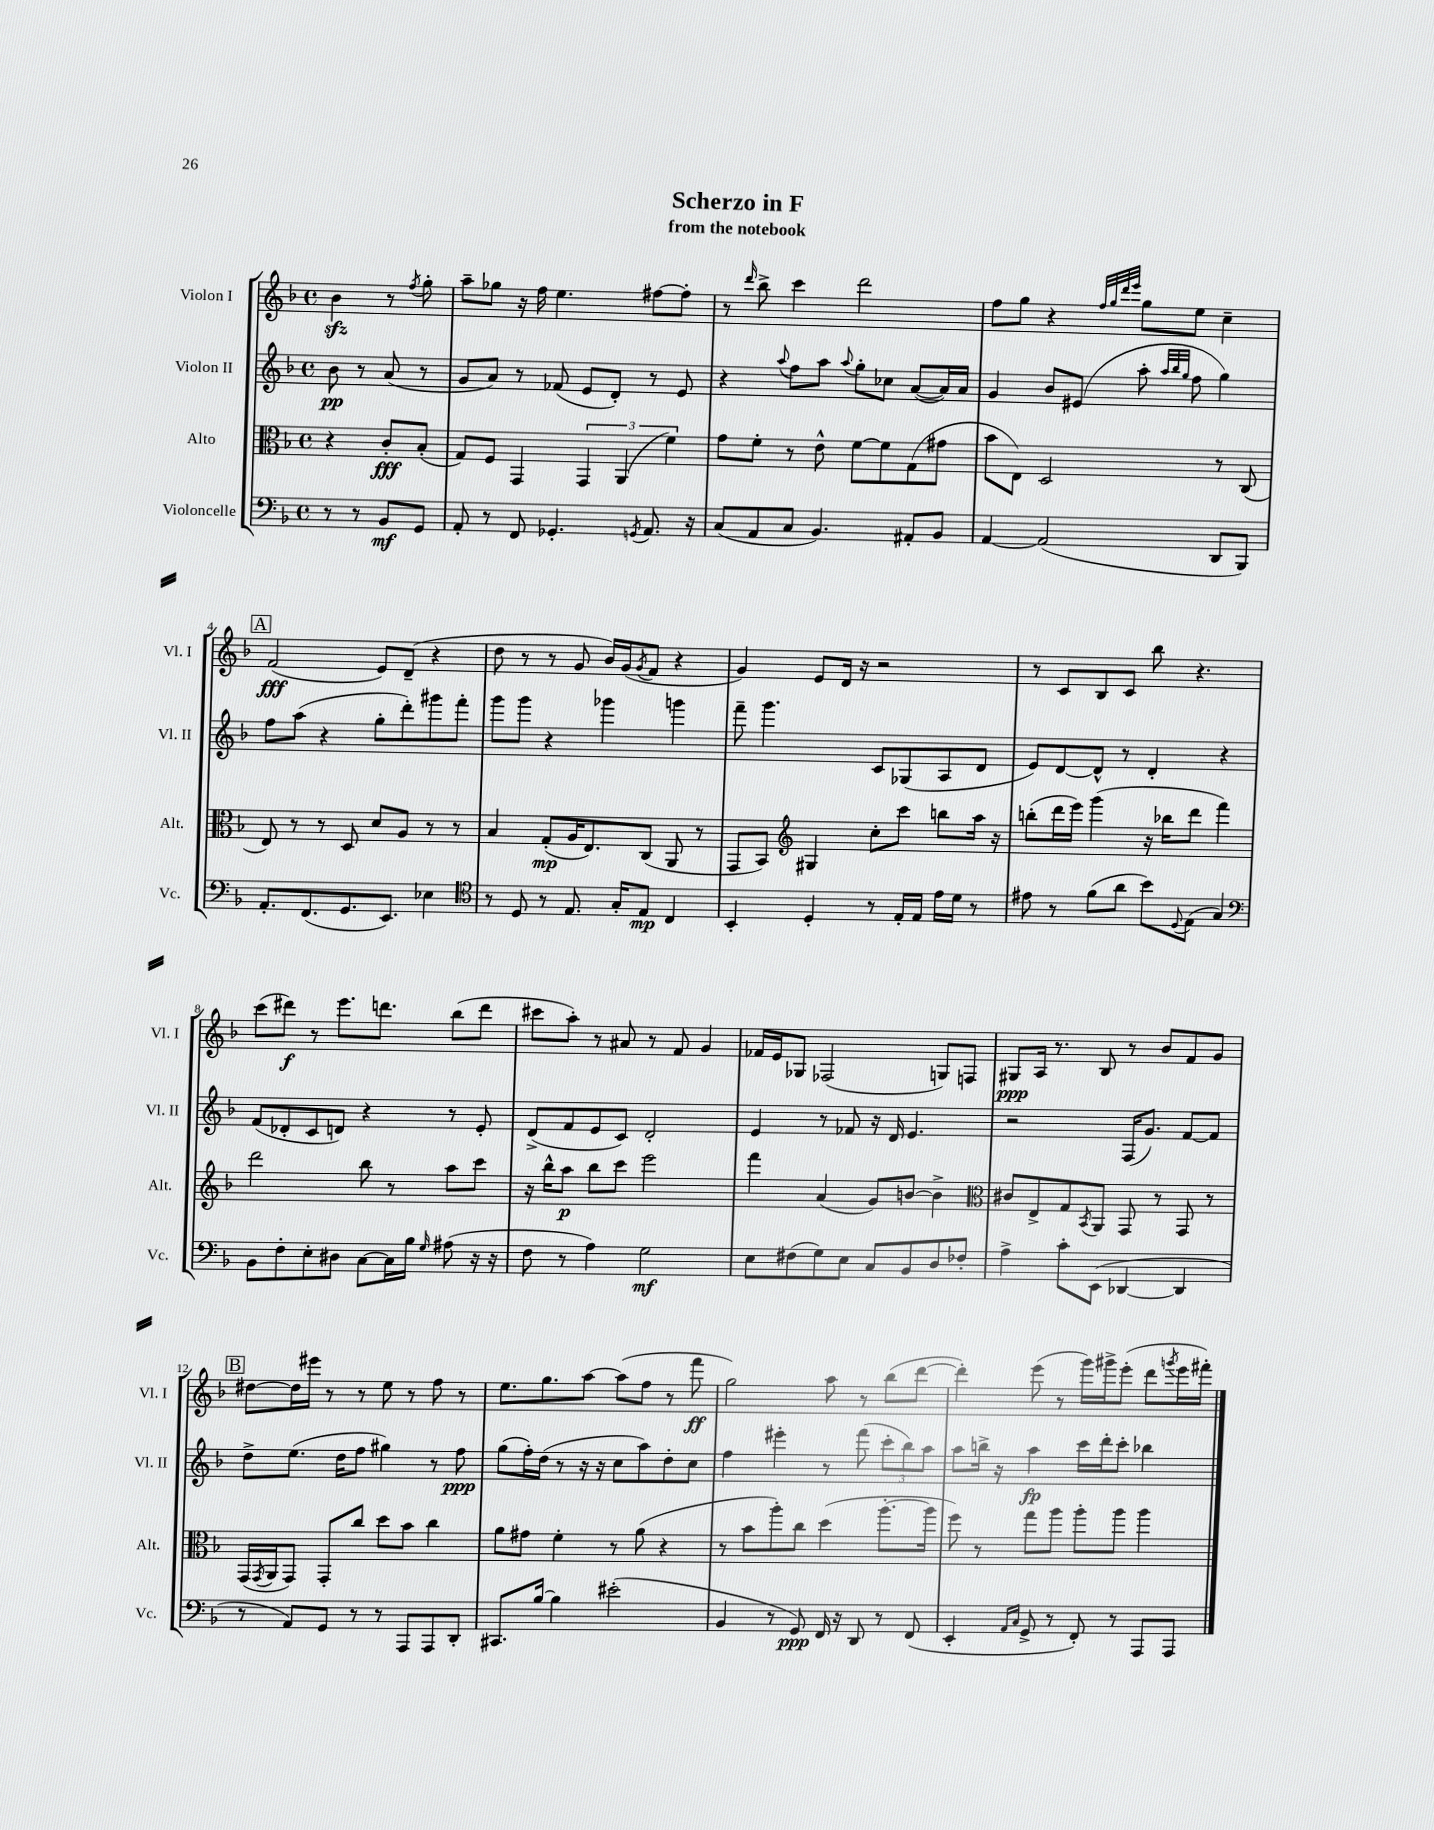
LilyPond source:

\header { title = "Scherzo in F" subtitle = "from the notebook" }
<<
\new StaffGroup <<
\new Staff = "s0" \with { instrumentName = "Violon I" shortInstrumentName = "Vl. I" } {
    \clef treble \key f \major \defaultTimeSignature \time 4/4 \partial 2
    bes'4\sfz r8 \acciaccatura { f''8 } g''8-. |
    a''8-- ges''8 r16 f''16 e''4. fis''8~ fis''8-. |
    r8 \grace { d'''16 } bes''8-> c'''4 d'''2 |
    f''8 g''8 r4 \grace { f''32 g''32 d'''32 e'''32 } g''8 e''8 c''4-- |
    \mark \markup { \box "A" } f'2\fff( e'8) d'8--( r4 |
    d''8 r8 r8 g'8 bes'16) g'16( \acciaccatura { g'8 } f'8 r4 |
    g'4) e'8 d'16 r16 r2 |
    r8 c'8 bes8 c'8 bes''8 r4. |
    c'''8( dis'''8\f) r8 e'''8. d'''8. bes''8( d'''8 |
    cis'''8 a''8-.) r8 ais'8 r8 f'8 g'4 |
    fes'16 e'16 ges8 fes2( g8) f8 |
    gis8\ppp a16 r8. bes8 r8 bes'8 f'8 g'8 |
    \mark \markup { \box "B" } dis''8~ dis''16 eis'''16 r8 r8 e''8 r8 f''8 r8 |
    e''8. g''8. a''8~ a''8( f''8 r8 f'''8\ff |
    g''2) a''8 r8 bes''8( d'''8~ |
    d'''4-.) e'''8( r8 g'''16) gis'''16-> e'''8-.( d'''8 \acciaccatura { g'''8 } e'''16 fis'''16-.) \bar "|." |
}
\new Staff = "s1" \with { instrumentName = "Violon II" shortInstrumentName = "Vl. II" } {
    \clef treble \key f \major \defaultTimeSignature \time 4/4 \partial 2
    bes'8\pp r8 a'8( r8 |
    g'8 a'8) r8 fes'8( e'8 d'8-.) r8 e'8 |
    r4 \appoggiatura { a''8 } f''8 a''8 \appoggiatura { a''8 } g''8-. ces''8 a'8~( a'16) a'16 |
    g'4 bes'8 eis'8( a''8-. \grace { a''32 bes''32 g''32 } f''8 g''4) |
    \mark \markup { \box "A" } f''8 a''8( r4 g''8-. d'''8-.) gis'''8 f'''8-. |
    g'''8 g'''8 r4 ges'''4 g'''4 |
    f'''8-- g'''4. c'8 ges8( a8 d'8 |
    e'8) d'8~ d'8-^ r8 d'4-. r4 |
    f'8( des'8-. c'8 d'8) r4 r8 e'8-. |
    d'8->( f'8 e'8 c'8) d'2-. |
    e'4 r8 fes'8 r16 d'16 e'4. |
    r2 f16( g'8.) f'8~ f'8 |
    \mark \markup { \box "B" } d''8-> e''8.( d''16 f''8 gis''4) r8 f''8\ppp |
    g''8( f''16-.) d''16( r8 r16 r16 c''8 a''8) d''8-. c''8 |
    f''4 eis'''4-. r8 f'''8( \tuplet 3/2 { c'''8-. bes''8) a''8 } |
    a''8 b''16-> r16 a''4\fp c'''16 d'''16-. c'''8-. bes''4 \bar "|." |
}
\new Staff = "s2" \with { instrumentName = "Alto" shortInstrumentName = "Alt." } {
    \clef alto \key f \major \defaultTimeSignature \time 4/4 \partial 2
    r4 c'8-.\fff bes8-.( |
    g8) f8 g,4 \tuplet 3/2 { g,4 a,4( f'4) } |
    g'8 f'8-. r8 e'8-^ f'8~ f'8 g8( gis'8 |
    bes'8 e8) d2 r8 c8( |
    \mark \markup { \box "A" } e8) r8 r8 d8 d'8 a8 r8 r8 |
    bes4 g8-.\mp( a16 e8.) c8( a,8 r8 |
    g,8 bes,8) \clef treble gis4 c''8-. c'''8 b''8 a''16 r16 |
    b''8-.( d'''16 e'''16) g'''4( r16 bes''16 d'''8 f'''4) |
    d'''2 bes''8 r8 a''8 c'''8 |
    r16 bes''16-^ a''8\p bes''8 c'''8 e'''2 |
    f'''4 a'4( g'8) b'8~ b'4-> |
    \clef alto cis'8 e8-> g8 \acciaccatura { bes,8 } a,8 g,8 r8 g,8 r8 |
    \mark \markup { \box "B" } g,16( \acciaccatura { g,8 } a,16 g,8) g,8-. c''8 d''8 bes'8 c''4 |
    a'8 gis'8 f'4-. r8 a'8( r4 |
    r8 bes'8 a''8-.) c''8 d''4( a''8.~-. a''16 |
    f''8) r8 g''8 a''8 a''8-. a''8 a''4 \bar "|." |
}
\new Staff = "s3" \with { instrumentName = "Violoncelle" shortInstrumentName = "Vc." } {
    \clef bass \key f \major \defaultTimeSignature \time 4/4 \partial 2
    r8 r8 bes,8\mf g,8 |
    a,8-. r8 f,8 ges,4.-. \acciaccatura { g,8 } a,8. r16 |
    c8( a,8 c8 bes,4.) ais,8-. bes,8 |
    a,4~ a,2( d,8 bes,,8) |
    \mark \markup { \box "A" } a,8.-. f,8.( g,8. e,8.) ees4 |
    \clef tenor r8 d8 r8 e8. g16-. e8\mp c4 |
    bes,4-. d4-. r8 e16-. e16 e'16 d'16 r8 |
    eis'8 r8 f'8( a'8 bes'8) \appoggiatura { d8 } e8( g4) |
    \clef bass bes,8 f8-. e8-. dis8 c8~ c16 bes16 \grace { g16 } ais8( r16 r16 |
    f8 r8 a4) g2\mf |
    e8 fis8( g8) e8 c8 bes,8 d8 fes8-. |
    a4-> c'8-. e,8( des,4~ des,4 |
    \mark \markup { \box "B" } r8 a,8) g,8 r8 r8 a,,8 a,,8 d,8-. |
    cis,8. bes16~ bes4 eis'2-.( |
    bes,4 r8 g,8\ppp) f,16 r16 d,8 r8 f,8( |
    e,4-. \grace { a,16 c16 } g,8-> r8 f,8-.) r8 a,,8 a,,8 \bar "|." |
}
>>
>>
